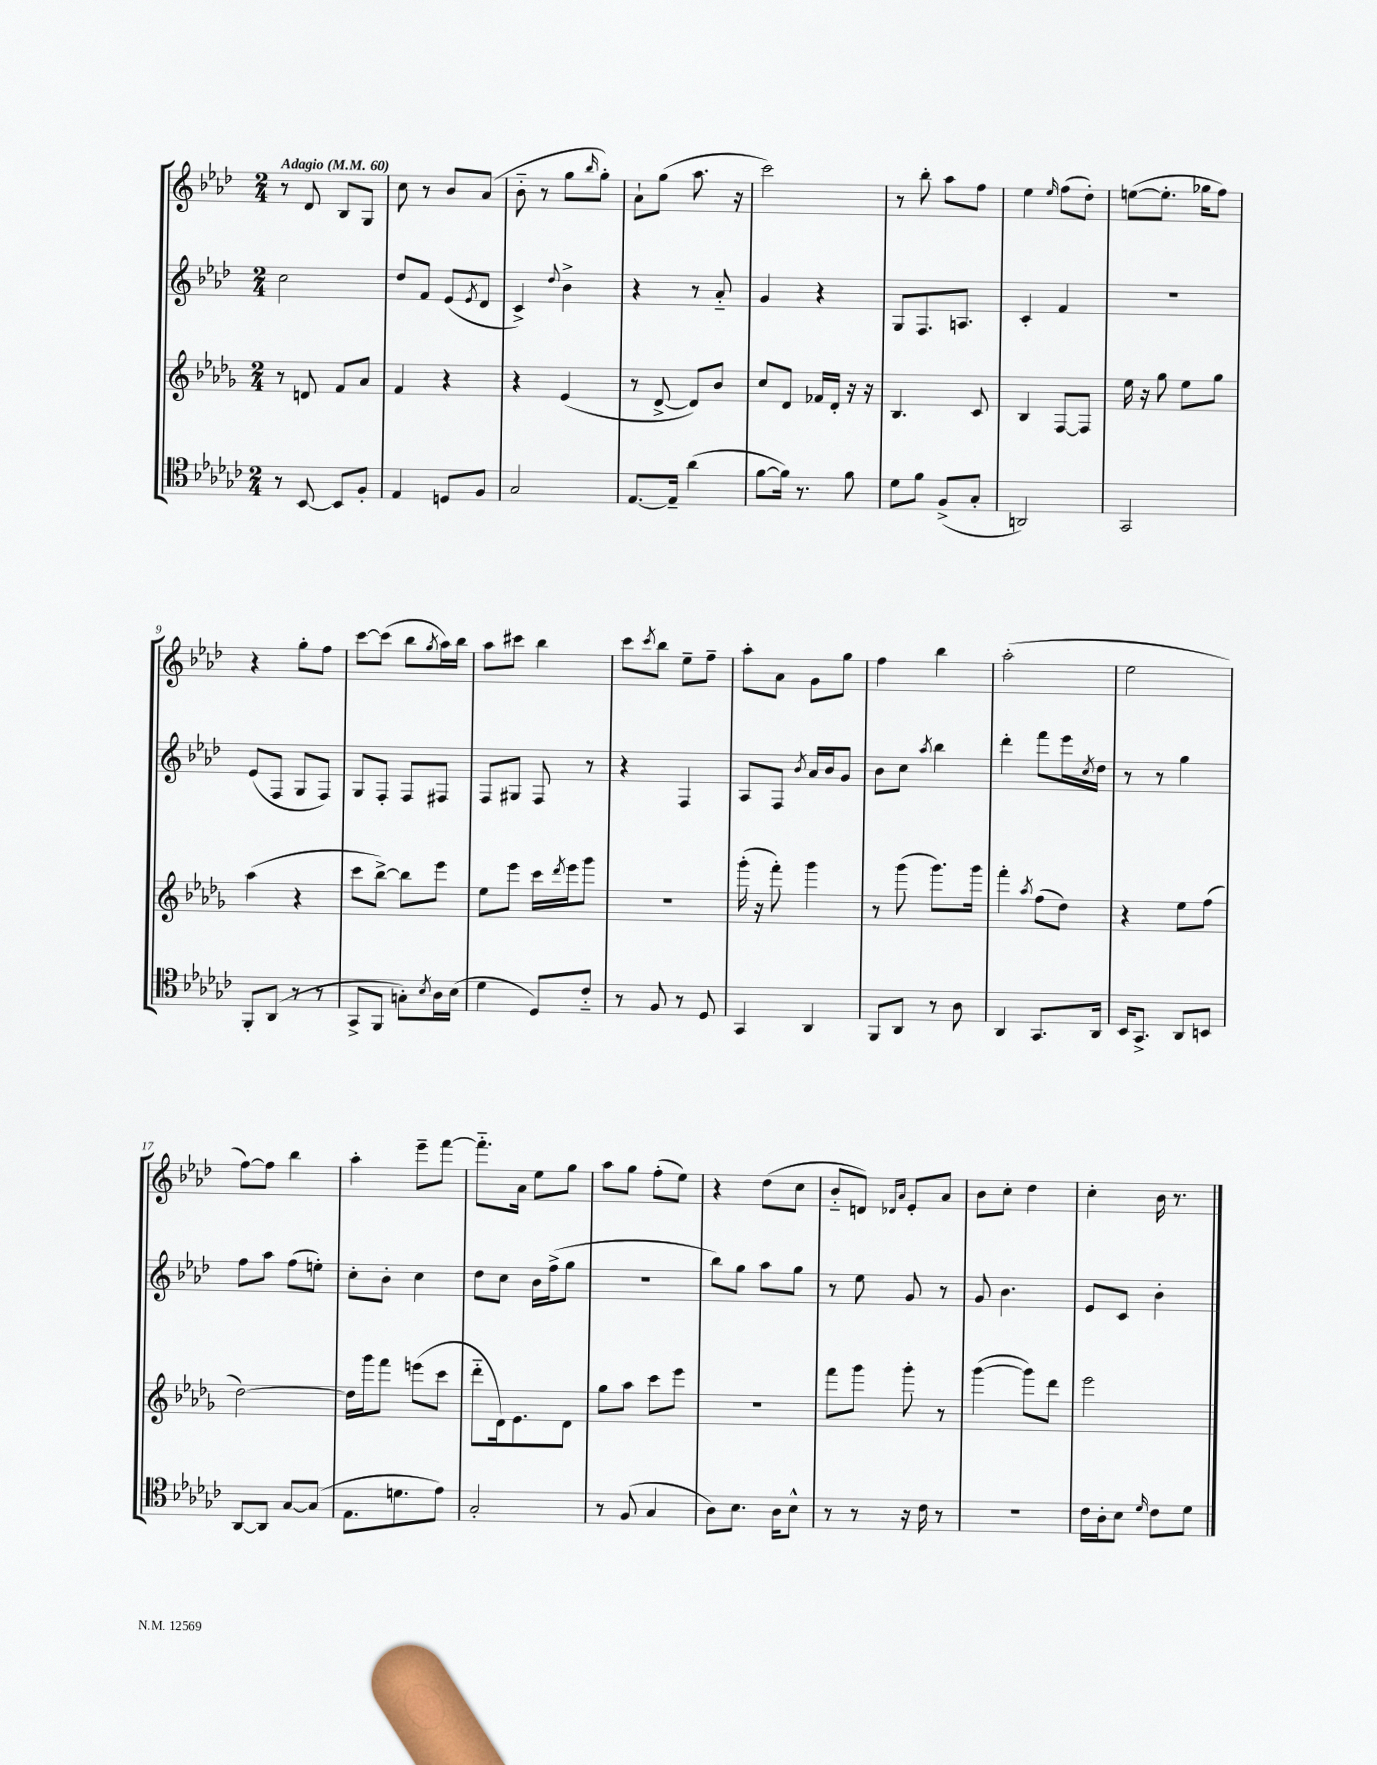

**kern	**kern	**kern	**kern
*staff4	*staff3	*staff2	*staff1
*clefC4	*clefG2	*clefG2	*clefG2
*k[b-e-a-d-g-c-]	*k[b-e-a-d-g-]	*k[b-e-a-d-]	*k[b-e-a-d-]
*M2/4	*M2/4	*M2/4	*M2/4
*MM60	*MM60	*MM60	*MM60
8r	8r	2cc	8r
[8BB-	8d	.	8d-
8BB-]	8f	.	8B-
8F'	8a-	.	8G
=	=	=	=
4E-	4f	8dd-	8cc
.	.	8f	8r
8D	4r	(8e-	8b-
.	.	8qe-	.
8F	.	8d-	(8a-
=	=	=	=
2G-	4r	4c^)	8b-'~
.	.	.	8r
.	.	8qqdd-	.
.	(4e-	4b-^	8gg
.	.	.	16qqbb-
.	.	.	8gg')
=	=	=	=
[8.E-	8r	4r	8a-`
.	[8d-^	.	(8gg
16E-~]	.	.	.
(4a-	8d-])	8r	8.aa-
.	8b-	8a-'~	.
.	.	.	16r
=	=	=	=
[8f	8cc	4g	2ccc)
16f])	8d-	.	.
8.r	.	.	.
.	16f-	4r	.
.	16d-'	.	.
8f	16r	.	.
.	16r	.	.
=	=	=	=
8d-	4.B-	8G	8r
8f	.	8.F	8bb-'
(8F^	.	.	8aa-
.	.	8.A	.
8G-'	8c	.	8ff
=	=	=	=
2AA)	4B-	4c'	4ee-
.	.	.	16qqee-
.	[8F	4f	(8ff
.	8F]	.	8dd-')
=	=	=	=
2GG-	16ee-	2r	([8ee
.	16r	.	.
.	8gg-	.	8.ee']
.	8ee-	.	.
.	.	.	16gg-
.	8gg-	.	8ff)
=	=	=	=
8FF'	(4aa-	(8e-	4r
(8AA-	.	8F	.
8r	4r	8G	8gg'
8r	.	8F)	8ff
=	=	=	=
8GG-^	8ccc	8G	[8ccc
8FF	[8bb-^)	8F'	(8ccc]
8G')	8bb-]	8F	8bb-
8qB-	.	.	8qgg
16A-	8eee-	8F#	16aa-)
(16B-	.	.	16bb-
=	=	=	=
4d-	8ee-	8F	8aa-
.	8eee-	8G#	8ccc#
8D-)	16ccc	8F	4bb-
.	8qddd-	.	.
.	16eee-	.	.
8c-'~	8ggg-	8r	.
=	=	=	=
8r	2r	4r	8ccc
.	.	.	8qccc
8F	.	.	8bb-
8r	.	4F	8ee-~
8D-	.	.	8ff~
=	=	=	=
4GG-	(16ggg-'	8A-	8aa-'
.	16r	.	.
.	8fff')	8F	8a-
.	.	8qb-	.
4AA-	4ggg-	16a-	8g
.	.	16b-	.
.	.	8g	8gg
=	=	=	=
8FF	8r	8b-	4ff
8AA-	(8ggg-	8cc	.
.	.	8qaa-	.
8r	8.ggg-)	4bb-	4bb-
8A-	.	.	.
.	16ggg-	.	.
=	=	=	=
4AA-	4fff'	4ddd-'	(2aa-'
.	8qaa-	.	.
8.GG-	(8ff	8fff	.
.	8dd-)	16eee-	.
.	.	8qcc	.
16AA-	.	16dd-	.
=	=	=	=
16BB-	4r	8r	2ee-
8.GG-^	.	.	.
.	.	8r	.
8AA-	8ee-	4gg	.
8BB	(8ff	.	.
=	=	=	=
[8AA-	[2dd-)	8ff	[8ff)
8AA-]	.	8aa-	8ff]
[8G-	.	(8ff	4bb-
(8G-]	.	8ee')	.
=	=	=	=
8.E-	16dd-]	8cc'	4aa-'
.	16ggg-	.	.
.	8fff	8b-'	.
8.d	.	.	.
.	(8eee	4cc	8eee-~
8e-)	8ccc	.	[8fff
=	=	=	=
2G-'	8ddd-'~	8dd-	8.fff'~]
.	16d-)	8cc	.
.	8.e-	.	16a-
.	.	16b-	8ee-
.	.	(16ff^	.
.	8d-	8gg	8gg
=	=	=	=
8r	8gg-	2r	8aa-
(8F	8aa-	.	8gg
4G-	8ccc	.	(8ff'
.	8eee-	.	8ee-)
=	=	=	=
8A-)	2r	8bb-)	4r
8.B-	.	8gg	.
.	.	8aa-	(8dd-
16A-	.	.	.
8B-^^	.	8gg	8cc
=	=	=	=
8r	8fff	8r	8b-'~
8r	8ggg-	8ee-	8d)
.	.	.	16qqd-
.	.	.	16qqa-
16r	8ggg-'	8g	8e-'
16c-	.	.	.
8r	8r	8r	8a-
=	=	=	=
2r	([4ggg-	8g	8b-
.	.	4.b-	8cc'
.	8ggg-])	.	4dd-
.	8ddd-	.	.
=	=	=	=
16c-	2eee-	8e-	4cc'
16A-'	.	.	.
8B-	.	8c	.
16qqd-	.	.	.
8c-	.	4b-'	16b-
.	.	.	8.r
8d-	.	.	.
==	==	==	==
*-	*-	*-	*-
